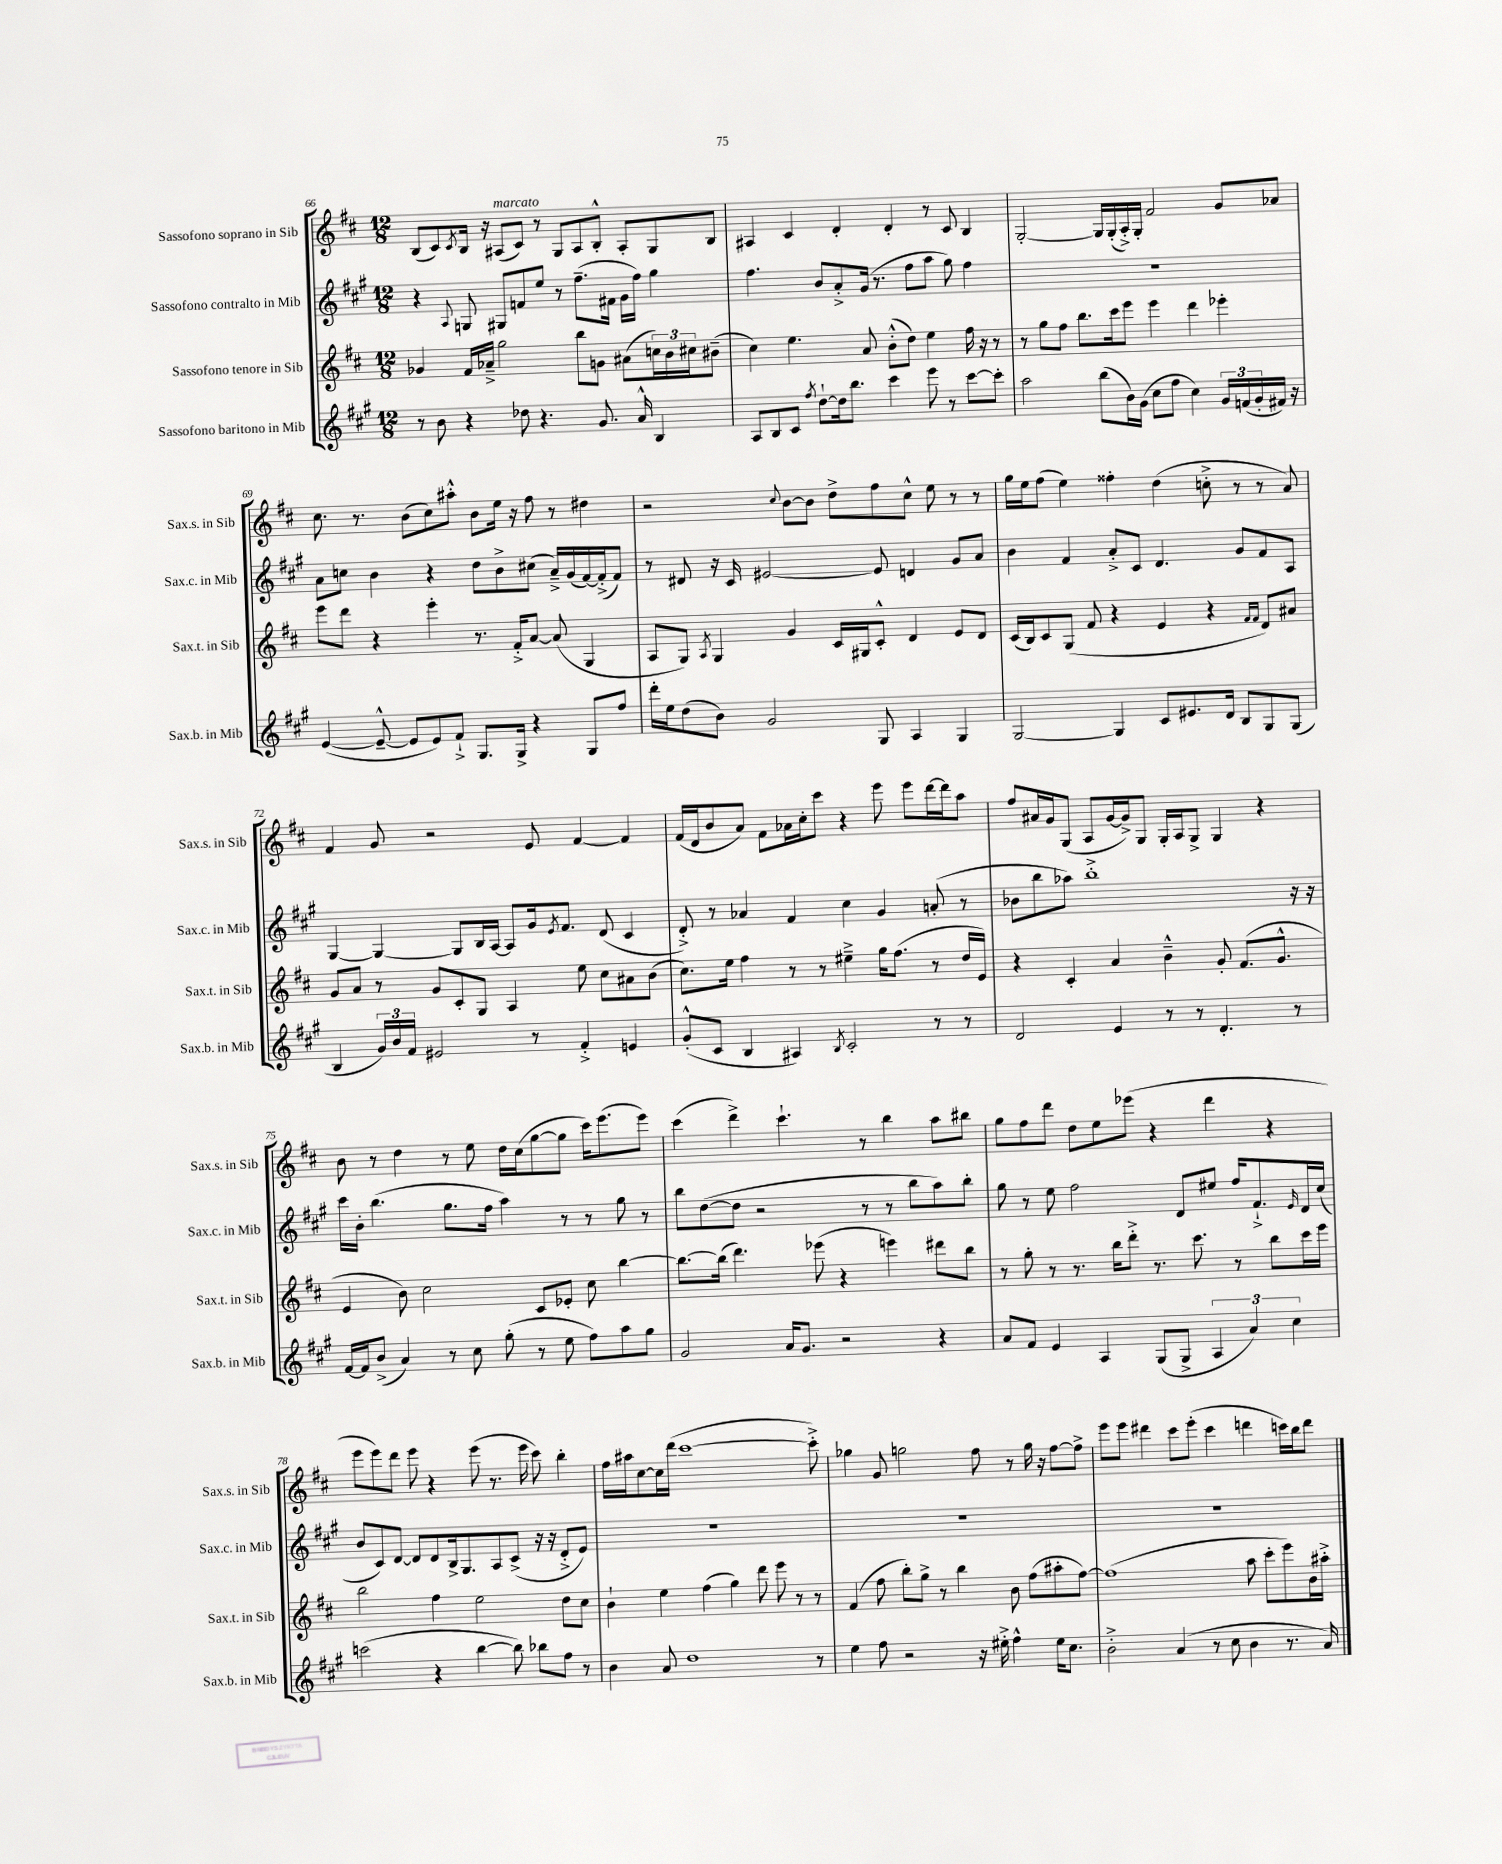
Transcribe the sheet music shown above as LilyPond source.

<<
\new StaffGroup <<
\new Staff = "s0" \with { instrumentName = "Sassofono soprano in Sib" shortInstrumentName = "Sax.s. in Sib" } {
    \clef treble \key d \major \numericTimeSignature \time 12/8
    b8( cis'8) \acciaccatura { cis'8 } b16 r16 ais8^\markup { \italic "marcato" }( cis'8) r8 g8 ais8 b8-.-^ ais8-. g8 b8 |
    ais4 cis'4 d'4-. d'4-. r8 cis'8 b4 |
    g2~-. g16 g16-.( a16-.->) g16-. fis'2 g'8 aes'8 |
    cis''8. r8. b'8( cis''8) ais''8-.-^ b'8 e''16 r16 fis''8 r8 dis''4 |
    r2 \appoggiatura { cis''8 } b'8~ b'8 d''8-> fis''8 cis''8-^ e''8 r8 r8 |
    g''16 e''16 fis''8( e''4) fisis''4-. d''4( c''8-.-> r8 r8 a'8) |
    fis'4 g'8 r2 e'8 fis'4~ fis'4 |
    fis'16( d'16 b'8 a'8) fis'8 aes'16 cis''16-. cis'''8 r4 e'''8 e'''8 d'''16~ d'''16 a''8 |
    fis''8 ais'16 g'16 g8( a8 g'16~ g'16->) g8 g16-. a16 g8-> g4 r4 |
    b'8 r8 d''4 r8 e''8 d''16 cis''16( g''8~ g''8 cis'''16) e'''8.( e'''8) |
    cis'''4( d'''4->) cis'''4.-! r8 b''4 a''8 bis''8 |
    g''8 fis''8 d'''8 d''8 e''8 ees'''8( r4 d'''4 r4 |
    e'''8 e'''8) d'''8 e'''8 r4 e'''8( r8. e'''16 cis'''8) b''4-. |
    fis''16 ais''16 cis''8~ cis''16 d'''16( cis'''1~ cis'''8-.->) |
    ges''4 g'8 g''2 fis''8 r8 g''16 r16 fis''8~ fis''8-> |
    e'''8 e'''8 dis'''4 cis'''8 e'''8-.( cis'''4 d'''4 c'''16) b''16 d'''8 \bar "|." |
}
\new Staff = "s1" \with { instrumentName = "Sassofono contralto in Mib" shortInstrumentName = "Sax.c. in Mib" } {
    \clef treble \key a \major \numericTimeSignature \time 12/8
    r4 \appoggiatura { a8 } g8 gis8 f'8 e''8 r8 fis''8.--( fis'16 gis'16 fis''16) gis''4 |
    fis''4. b'8 a'8-.-> gis'16( r8. fis''8 a''8 gis''8) fis''4 |
    R1. |
    a'8 c''8 b'4 r4 d''8 b'8-> cis''8( a'16--->) gis'16( fis'16~) fis'16-.->( fis'8) |
    r8 dis'8 r16 cis'16 eis'2~ eis'8 d'4 gis'8 a'8 |
    b'4 fis'4 a'8-.-> cis'8 d'4. gis'8 fis'8 a8 |
    gis4~ gis4~ gis8 b16 a16~ a8 gis'16 \acciaccatura { e'8 } fis'8. d'8( cis'4 |
    d'8-.->) r8 aes'4 fis'4 cis''4 gis'4 a'8-.( r8 |
    bes'8 b''8 aes''8) b''1-.-> r16 r16 |
    cis'''16 b'16-. b''4.( gis''8. fis''16 a''4) r8 r8 gis''8 r8 |
    b''8 d''8~( d''8 r2 r8 r8 b''8 a''8) b''8-. |
    gis''8 r8 e''8 fis''2 d'8 eis''8 fis''16 fis'8.-!-> \grace { e'16 } d'16 cis''16( |
    b'8 cis'8) d'8~ d'8 d'8 b16-> gis8. a8 cis'8->( r16 r16 d'8-.-> e'8) |
    R1. |
    R1. |
    R1. \bar "|." |
}
\new Staff = "s2" \with { instrumentName = "Sassofono tenore in Sib" shortInstrumentName = "Sax.t. in Sib" } {
    \clef treble \key d \major \numericTimeSignature \time 12/8
    ges'4 fis'16 aes'16---> g''2 b''8 g'8 ais'8( \tuplet 3/2 { c''16) b'16 cis''16 } bis'8--( |
    cis''4) e''4. a'8 b'8-.-^( d''8) e''4 fis''16 r16 r8 |
    r8 g''8 fis''8 b''8. cis'''16 e'''8 e'''4 d'''4 ees'''4-. |
    e'''8 d'''8 r4 e'''4-. r8. fis'16-.-> a'8~ a'8( g4 |
    a8 g8) \acciaccatura { a8 } g4 g'4 cis'16 gis16 cis'8-.-^ d'4 e'8 d'8 |
    cis'16( b16) cis'8 g8( fis'8 r4 e'4 r4 \grace { fis'16 fis'16 } d'8) ais'8 |
    g'8 a'8 r8 g'8 cis'8-. g8 a4 e''8 cis''8 ais'8 b'8( |
    cis''8.) e''16 fis''4 r8 r8 eis''4---> g''16 fis''8.( r8 d''16 e'16) |
    r4 cis'4-. a'4 b'4---^ g'8-. fis'8.( g'8.-^ |
    e'4 b'8) cis''2 cis'8 ees'8-. cis''8 b''4~ |
    b''8.~ b''16( d'''4.) ees'''8( r4 e'''4) dis'''8 b''8 |
    r8 g''8-. r8 r8. b''16 d'''8-.-> r8. cis'''8. r8 b''8 cis'''16 e'''16 |
    b''2 fis''4 e''2 d''8 cis''8 |
    b'4-! e''4 fis''4( g''4) d'''8 e'''8 r8 r8 |
    fis'4( fis''8 b''8-.) g''8-> r8 b''4 b'8 fis''8( ais''8-. fis''8~) |
    fis''1( a''8 cis'''8-. e'''8) b'16 ais''16-.-> \bar "|." |
}
\new Staff = "s3" \with { instrumentName = "Sassofono baritono in Mib" shortInstrumentName = "Sax.b. in Mib" } {
    \clef treble \key a \major \numericTimeSignature \time 12/8
    r8 b'8 r4 des''8 r4. gis'8. a'16-^ b4 |
    a8 b8 cis'8 \acciaccatura { fis''8 } d''8~-! d''16 b''8. cis'''4 e'''8 r8 cis'''8~ cis'''8-. |
    a''2 b''8( b'16) gis'16( cis''8 fis''8 cis''4) \tuplet 3/2 { gis'16 f'16( gis'16-. } fis'16) r16 |
    e'4~( e'8~---^ e'8 e'8) fis'8-!-> gis8. gis16-> r4 gis8 fis''8 |
    d'''16-. e''16 d''8( b'8) gis'2 gis8 a4 gis4 |
    gis2~ gis4 cis'8 eis'8. d'16 b8 gis8 gis8( |
    b4 \tuplet 3/2 { gis'16) b'16 fis'16 } eis'2 r8 fis'4-.-> e'4 |
    gis'8-.-^( cis'8 b4 ais4) \acciaccatura { b8 } cis'2-. r8 r8 |
    d'2 e'4 r8 r8 d'4.-. r8 |
    fis'16~ fis'16 b'8->( a'4) r8 cis''8 gis''8-.( r8 e''8 fis''8) a''8 gis''8 |
    gis'2 a'16 gis'8. r2 r4 |
    a'8 fis'8 e'4 a4 gis8( gis8-> \tuplet 3/2 { a4 a'4) cis''4 } |
    c'''2( r4 b''4~ b''8) bes''8 fis''8 r8 |
    b'4 a'8 d''1 r8 |
    e''4 fis''8 r2 r16 eis''16-.-> fis''4-^ eis''16 cis''8. |
    b'2-.-> a'4( r8 cis''8 b'4 r8. a'16) \bar "|." |
}
>>
>>
\layout { \context { \Score currentBarNumber = #66 } }
